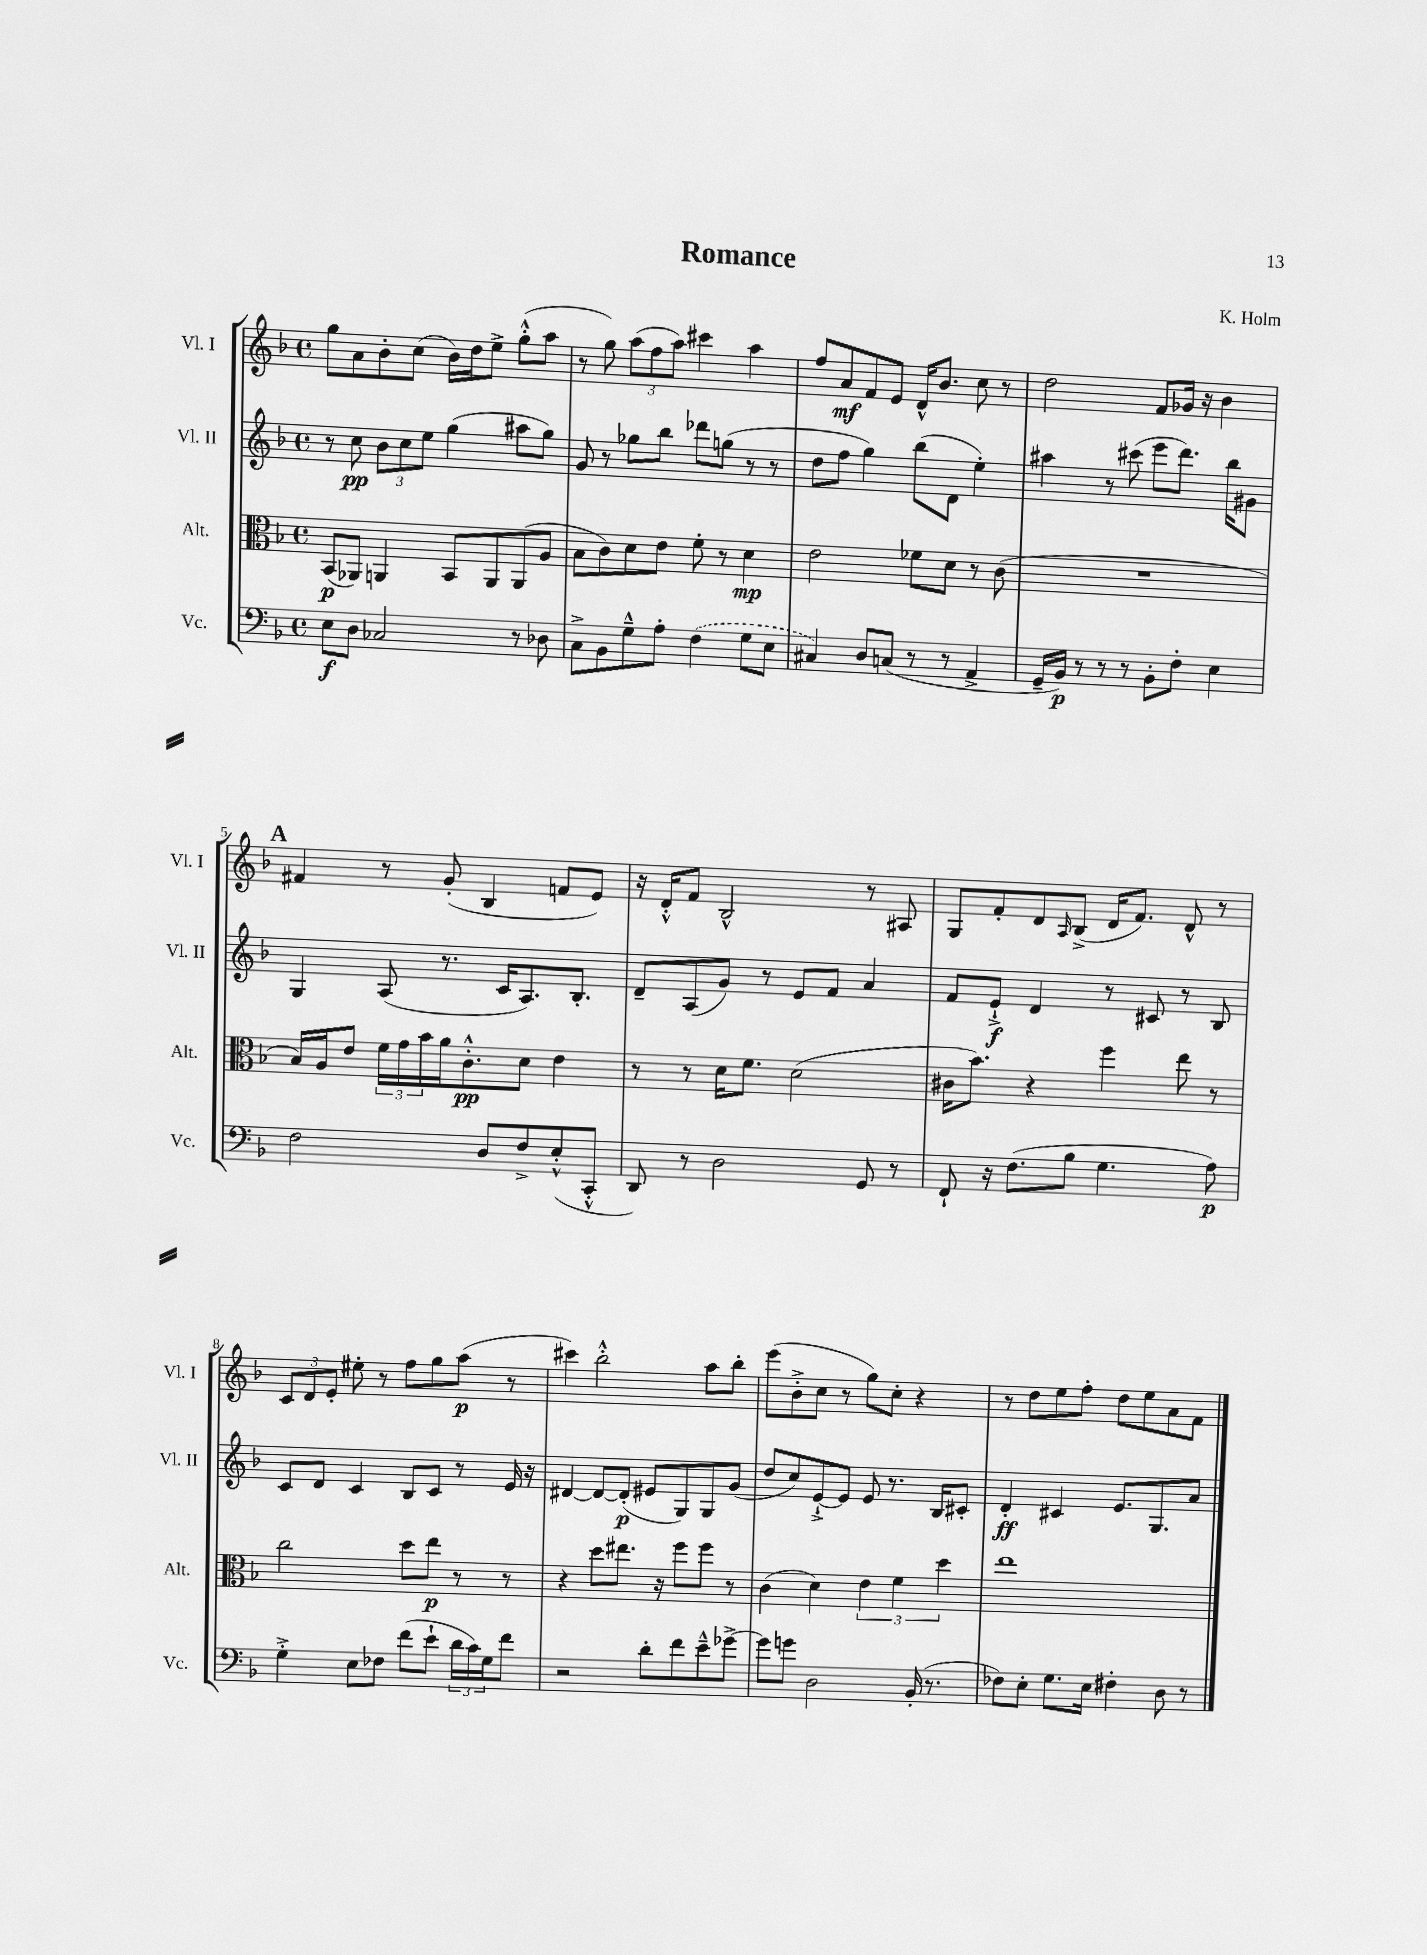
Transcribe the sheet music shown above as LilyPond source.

\header { title = "Romance" composer = "K. Holm" }
<<
\new StaffGroup <<
\new Staff = "s0" \with { instrumentName = "Vl. I" shortInstrumentName = "Vl. I" } {
    \clef treble \key f \major \defaultTimeSignature \time 4/4
    g''8 a'8 bes'8-. c''8( bes'16) d''16 e''8-> g''8-.-^( a''8 |
    r8 g''8) \tuplet 3/2 { a''8( f''8 a''8) } cis'''4 a''4 |
    f''8 a'8\mf f'8 e'8 d'16-^ bes'8. c''8 r8 |
    d''2 f'8 ges'16 r16 bes'4 |
    \mark \markup { \bold "A" } fis'4 r8 g'8-.( bes4 f'8 e'8) |
    r16 d'16-.-^ f'8 bes2-^ r8 ais8 |
    g8 f'8-. d'8 \grace { a16 } bes8->( d'16 f'8.) d'8-^ r8 |
    \tuplet 3/2 { c'8 d'8 e'8-. } eis''8-. r8 f''8 g''8 a''8\p( r8 |
    cis'''4) bes''2-.-^ a''8 bes''8-. |
    e'''8( bes'8-.-> c''8 r8 g''8) c''8-. r4 |
    r8 d''8 e''8 f''8-. d''8 e''8 a'8 f'8 \bar "|." |
}
\new Staff = "s1" \with { instrumentName = "Vl. II" shortInstrumentName = "Vl. II" } {
    \clef treble \key f \major \defaultTimeSignature \time 4/4
    r8 c''8\pp \tuplet 3/2 { bes'8 c''8 e''8 } g''4( ais''8 g''8) |
    g'8 r8 ges''8 bes''8 des'''8 g''8( r8 r8 |
    d''8 f''8 g''4) bes''8( d'8 e''4-.) |
    ais''4 r8 cis'''8( e'''8 d'''8.) bes''16 gis'8 |
    \mark \markup { \bold "A" } g4 a8( r8. c'16 a8.) bes8.-. |
    d'8-- a8( g'8) r8 e'8 f'8 a'4 |
    f'8 e'8-!->\f d'4 r8 cis'8 r8 bes8 |
    c'8 d'8 c'4 bes8 c'8 r8 e'16 r16 |
    dis'4~ dis'8~ dis'8-.\p( eis'8 g8) g8 g'8( |
    d''8 c''8) e'8~-!-> e'8 e'8 r8. bes16 cis'8-. |
    d'4-.\ff cis'4 e'8. g8. a'8 \bar "|." |
}
\new Staff = "s2" \with { instrumentName = "Alt." shortInstrumentName = "Alt." } {
    \clef alto \key f \major \defaultTimeSignature \time 4/4
    bes,8\p( aes,8) a,4 bes,8 a,8 a,8( a8 |
    bes8 c'8) d'8 e'8 f'8-. r8 d'4\mp |
    e'2 fes'8 d'8 r8 c'8( |
    R1 |
    \mark \markup { \bold "A" } bes16) a16 e'8 \tuplet 3/2 { f'16 g'16 bes'16 } a'16 c'8.-.-^\pp d'8 e'4 |
    r8 r8 d'16 f'8. d'2( |
    cis'16 bes'8.) r4 f''4 e''8 r8 |
    c''2 d''8 e''8\p r8 r8 |
    r4 d''8 eis''8. r16 f''8 f''8 r8 |
    c'4( d'4) \tuplet 3/2 { e'4 f'4 d''4 } |
    e''1 \bar "|." |
}
\new Staff = "s3" \with { instrumentName = "Vc." shortInstrumentName = "Vc." } {
    \clef bass \key f \major \defaultTimeSignature \time 4/4
    e8\f d8 ces2 r8 des8 |
    c8-> bes,8 g8---^ a8-. \once \slurDashed f4( g8 e8 |
    cis4) d8 c8( r8 r8 a,4-> |
    g,16-- bes,16\p) r8 r8 r8 bes,8-. f8-. e4 |
    \mark \markup { \bold "A" } f2 d8 f8-> e8-.-^( c,8-.-^ |
    d,8) r8 d2 g,8 r8 |
    f,8-! r16 f8.( bes8 g4. a8\p) |
    g4-.-> e8 fes8 f'8( e'8-! \tuplet 3/2 { d'16 c'16) g16 } f'8 |
    r2 d'8-. f'8 e'8---^ ges'8~-> |
    ges'8 g'8 d2 bes,16-.( r8. |
    fes8) e8-. g8. e16 fis4-. d8 r8 \bar "|." |
}
>>
>>
